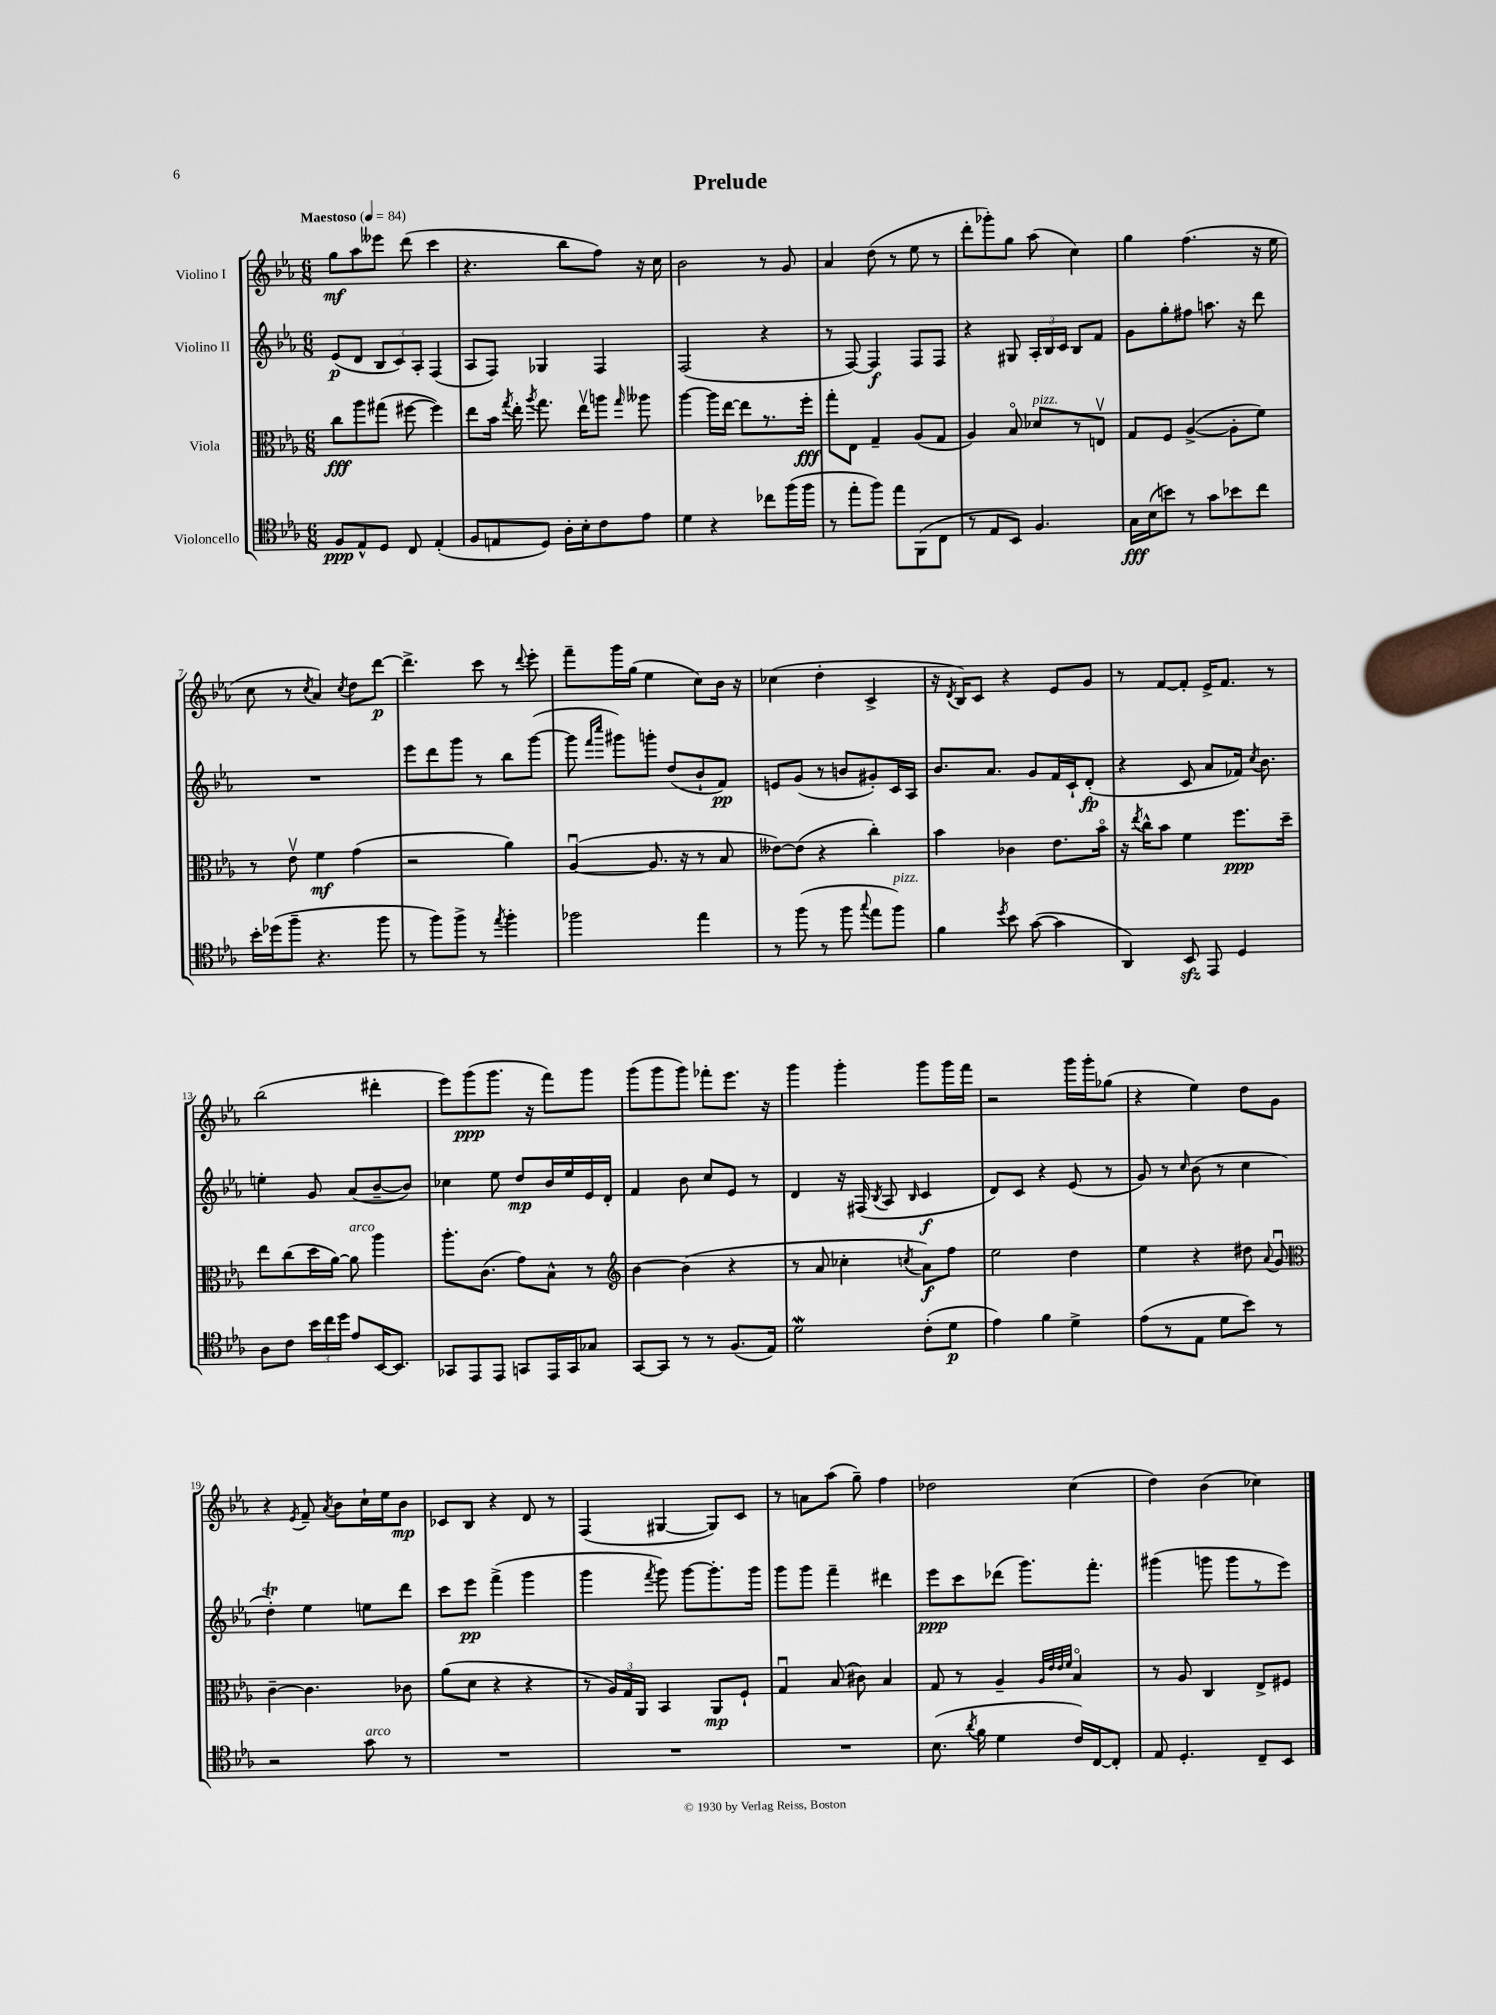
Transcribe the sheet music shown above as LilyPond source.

\header { title = "Prelude" }
<<
\new StaffGroup <<
\new Staff = "s0" \with { instrumentName = "Violino I" } {
    \clef treble \key ees \major \numericTimeSignature \time 6/8 \tempo "Maestoso" 4 = 84
    \autoBeamOff g''8[\mf aes''8 eeses'''8] d'''8( c'''4 |
    r4. bes''8[ f''8]) r16 c''16 |
    bes'2 r8 g'8 |
    aes'4 d''8( r8 ees''8 r8 |
    d'''8[-. ges'''8-.) g''8] aes''8( c''4) |
    g''4 f''4.( r16 ees''16 |
    c''8 r8 \acciaccatura { c''8 } aes'4) \acciaccatura { c''8 } d''8[ d'''8]~\p |
    d'''4.-> c'''8 r8 \appoggiatura { d'''8 } ees'''8-. |
    f'''8[-- g'''16 g''16]( ees''4 c''8[) bes'16] r16 |
    ces''4( d''4-. c'4-> |
    r16 \acciaccatura { d'8 } bes16[) c'8] r4 ees'8[ g'8] |
    r8 f'8[~ f'8]-. ees'16[-> f'8.] r8 |
    bes''2( dis'''4-. |
    ees'''8[) g'''8\ppp( g'''8.] r16 f'''8[) g'''8] |
    g'''8[( g'''8 g'''8]) fes'''8[-. ees'''8.] r16 |
    g'''4 g'''4-. g'''8[ g'''16 f'''16] |
    r2 g'''16[ g'''16-. ges''8]( |
    r4 ees''4) d''8[ g'8] |
    r4 \acciaccatura { ees'8 } f'8-- \acciaccatura { aes'8 } bes'8[ c''16-! ees''16 bes'8]\mp |
    ces'8[ bes8] r4 d'8 r8 |
    f4( gis4~ gis8[) c'8] |
    r8 a'8[ aes''8]( g''8--) f''4 |
    des''2 c''4( |
    d''4) bes'4( ces''4) \bar "|." |
}
\new Staff = "s1" \with { instrumentName = "Violino II" } {
    \clef treble \key ees \major \numericTimeSignature \time 6/8
    \autoBeamOff ees'8[\p( d'8] \tuplet 3/2 { bes8[ c'8) aes8]-. } f4( |
    aes8[ f8]) ges4 f4 |
    f2( r4 |
    r8 f8~) f4\f f8[ f8] |
    r4 gis8 \tuplet 3/2 { aes16[-. bes16 c'16] } bes8[ f'8] |
    g'8[ g''8-. fis''8] a''8. r16 d'''8 |
    R2. |
    ees'''8[ d'''8 g'''8] r8 bes''8[ g'''8]~( |
    g'''8 \grace { f'''16[ c''''16] } gis'''8[) g'''8]-. d''8[( bes'8-! f'8]\pp) |
    e'8[ g'8]( r8 b'8[ gis'8-.) c'16 aes16] |
    bes'8.[ aes'8.] g'8[ f'16 c'16-! d'8]-.\fp( |
    r4 c'8 aes'8[ fes'16]) \acciaccatura { c''8 } bes'8. |
    e''4-. g'8 aes'8[( bes'8~-- bes'8]) |
    ces''4 ees''8 d''8[\mp bes'16 ees''16 ees'16 d'16]-. |
    f'4 bes'8 c''8[ ees'8] r8 |
    d'4 r16 fis16( \acciaccatura { bes8 } aes8 \grace { bes16 } c'4\f |
    d'8[) c'8] r4 ees'8( r8 |
    g'8) r8 \grace { c''16 } bes'8( r8 c''4 |
    d''4-.\trill) ees''4 e''8[ d'''8] |
    c'''8[ ees'''8]\pp f'''4->( g'''4 |
    g'''4 \acciaccatura { f'''8 } g'''8) g'''8[~ g'''8.-. g'''16] |
    g'''8[ g'''8] f'''4-- dis'''4 |
    ees'''8[\ppp c'''8 des'''8]( g'''8.[) f'''8.]-. |
    gis'''4( g'''8 g'''8[ r8 ees'''8]) \bar "|." |
}
\new Staff = "s2" \with { instrumentName = "Viola" } {
    \clef alto \key ees \major \numericTimeSignature \time 6/8
    \autoBeamOff c''8[\fff aes''8 gis''8]( fis''8~ fis''4) |
    ees''8[ bes'16] \acciaccatura { g''8 } ees''16-. \acciaccatura { aes''8 } g''8. ees''16[\upbow a''8] \grace { g''16 } aeses''8 |
    aes''4~ aes''16[ ees''16]~ ees''8[ r8. f''16]-.\fff |
    g''8[-. ees8] g4-- aes8[( g8] |
    aes4) bes8\flageolet des'8[^\markup { \italic "pizz." } r8 e8]\upbow |
    g8[ f8] aes4~->( aes8[-. f'8]) |
    r8 ees'8\upbow f'4\mf g'4( |
    r2 aes'4) |
    aes4~\downbow( aes8. r16 r8 bes8 |
    eeses'8[~) eeses'8]( r4 c''4-.) |
    bes'4 ces'4 ees'8.[ bes'16]\flageolet |
    r16 \acciaccatura { ees''8 } c''16[-^ bes'8] f'4 f''8.[\ppp d''16]-- |
    ees''8[ c''8( d''16 aes'16]~) aes'8^\markup { \italic "arco" } aes''4 |
    aes''8.[-. c'8.]( g'8[) bes8]-^ r8 |
    \clef treble bes'4~ bes'4( r4 |
    r8 aes'8 ces''4-. \acciaccatura { c''8 } aes'8[\f) f''8] |
    ees''2 d''4 |
    ees''4 r4 dis''8 \appoggiatura { aes'8 } g'8\downbow |
    \clef alto c'4~-- c'4. ces'8 |
    aes'8[( d'8] r4 r4 |
    r8 \tuplet 3/2 { aes16[) g16 aes,16] } bes,4 aes,8[\mp f8]-! |
    g4\downbow bes8( cis'8) bes4 |
    g8 r8 aes4-- \grace { aes32[ ees'32 ees'32 f'32] } bes4\flageolet |
    r8 aes8 c4 ees8[-> fis8] \bar "|." |
}
\new Staff = "s3" \with { instrumentName = "Violoncello" } {
    \clef tenor \key ees \major \numericTimeSignature \time 6/8
    \autoBeamOff f8[\ppp ees8-^ d8] c8 ees4-.( |
    f8[ e8 d8]) aes16[-. bes16-. c'8 ees'8] |
    d'4 r4 ces''8[ f''16( f''16] |
    r8 ees''8[-. f''8]) ees''8[ f,8( c8] |
    r8 ees8[ bes,8]) f4. |
    g16[\fff bes16( b'8]) r8 g'8[ bes'8 c''8] |
    bes'16[-. des''16( f''8]-- r4. f''8 |
    r8 f''8[) f''8]-> r8 \acciaccatura { ees''8 } f''4-. |
    fes''2 ees''4 |
    r8 f''8( r8 f''8 \appoggiatura { g''8 } ees''8[ f''8]^\markup { \italic "pizz." }) |
    f'4 \acciaccatura { d''8 } bes'8 g'8~( g'4 |
    aes,4) bes,8\sfz ees,8 d4 |
    aes8[ c'8] \tuplet 3/2 { bes'16[ c''16 d''16] } ees'8[ bes,16~ bes,8.] |
    ges,8[ ees,8 ees,8] g,8[ ees,16 g,16 ges8] |
    g,8[~ g,8] r8 r8 f8.[( ees16]) |
    d'2\mordent c'8[-.( d'8]\p |
    ees'4) f'4 d'4-> |
    ees'8[( r8 ees8] d'8[ bes'8]) r8 |
    r2 g'8^\markup { \italic "arco" } r8 |
    R2. |
    R2. |
    R2. |
    bes8.( \acciaccatura { aes'8 } f'16 d'4 c'16[) c16~ c8]-. |
    ees8 d4.-. c8[-- bes,8] \bar "|." |
}
>>
>>
